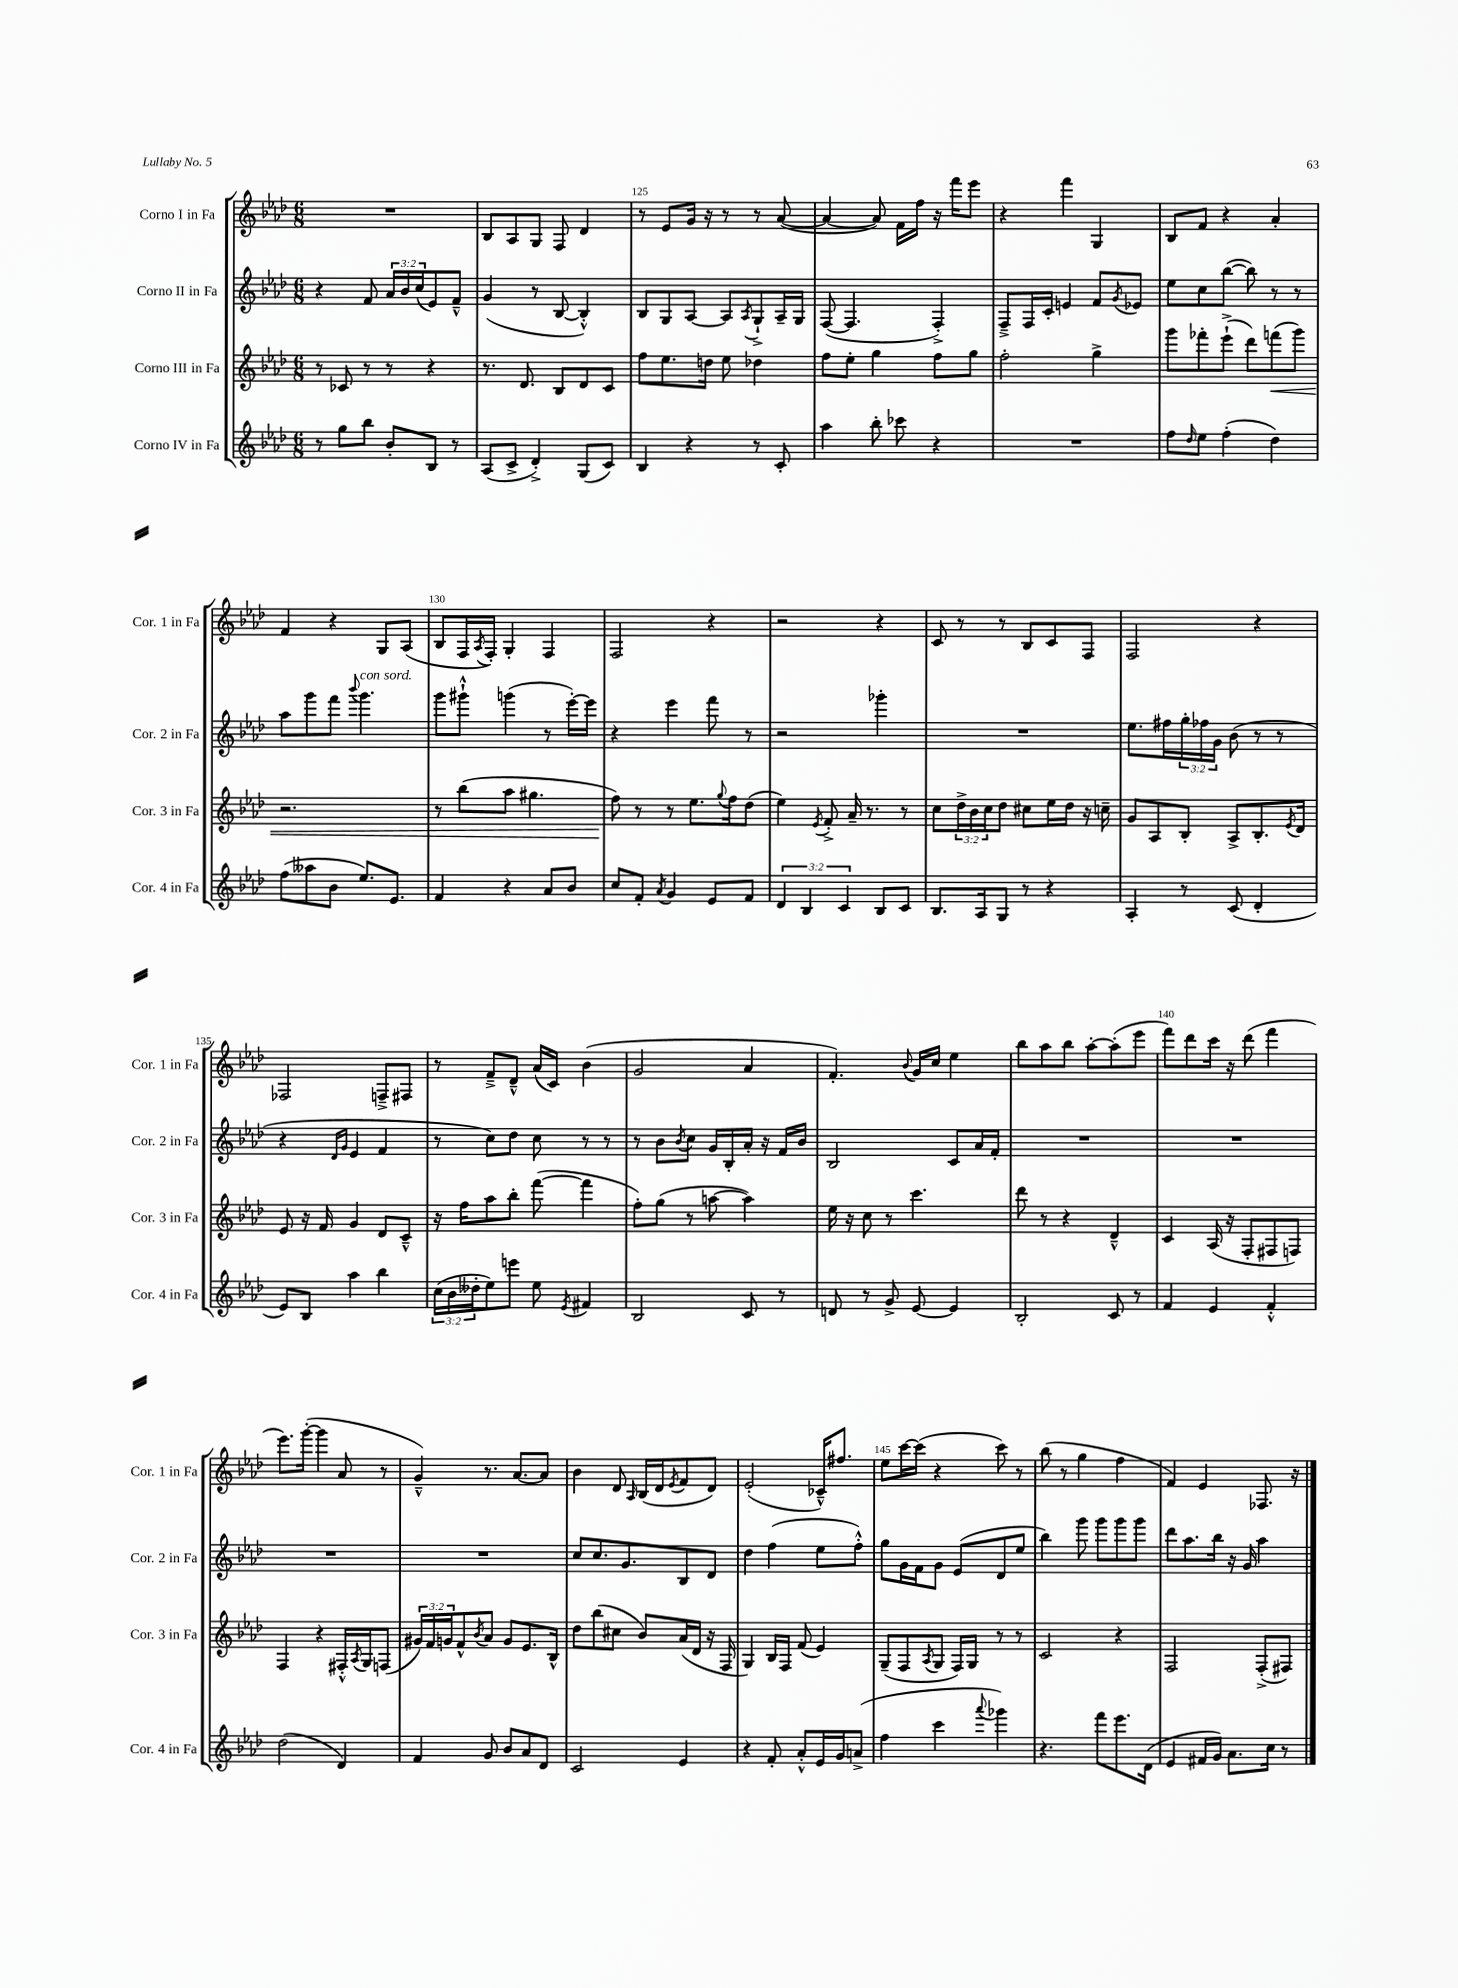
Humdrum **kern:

**kern	**kern	**dynam	**kern	**kern
*part4	*part3	*part3	*part2	*part1
*staff4	*staff3	*staff3	*staff2	*staff1
*I"Corno IV in Fa	*I"Corno III in Fa	*	*I"Corno II in Fa	*I"Corno I in Fa
*I'Cor. 4 in Fa	*I'Cor. 3 in Fa	*	*I'Cor. 2 in Fa	*I'Cor. 1 in Fa
*clefG2	*clefG2	*	*clefG2	*clefG2
*k[b-e-a-d-]	*k[b-e-a-d-]	*	*k[b-e-a-d-]	*k[b-e-a-d-]
*M6/8	*M6/8	*	*M6/8	*M6/8
=123	=123	=123	=123	=123
8r	8r	.	4r	2.r
8gg\L	8c-X/	.	.	.
8bb-\J	8r	.	8f/	.
8b-'/L	8r	.	24a-/LL	.
.	.	.	24b-/	.
.	.	.	(24cc/J	.
8B-/J	4r	.	8e-/)	.
8r	.	.	8f~^^/J	.
=124	=124	=124	=124	=124
(8A-/L	8.r	.	(4g/	8B-/L
8c^/J	.	.	.	8A-/
.	8.d-/	.	.	.
4d-'^/)	.	.	8r	8G/J
.	8B-/L	.	[8B-/	8F/
(8G/L	8d-/	.	4B-'^^/])	4d-/
8c/J)	8c/J	.	.	.
=125	=125	=125	=125	=125
4B-/	8ff\L	.	8B-/L	8r
.	8.ee-\	.	8G/	8e-/L
4r	.	.	[8A-/J	16g/Jk
.	16ddn\Jk	.	.	16r
.	8ee-\	.	8A-/L]	8r
.	.	.	8qA-/	.
8r	4dd-X\	.	8G`^/	8r
8c'/	.	.	16A-~/L	([8a-/
.	.	.	16G/JJ	.
=126	=126	=126	=126	=126
4aa-\	8ff\L	.	([8F/	4a-/_
.	8ee-'\J	.	4.F/]	.
8bb-'\	4gg\	.	.	8a-/])
8ccc-X\	.	.	.	16f\LL
.	.	.	.	16ff\JJ
4r	8ff\L	.	4F'^/)	16r
.	.	.	.	16fff\KL
.	8gg\J	.	.	8eee-\J
=127	=127	=127	=127	=127
2.r	2ff'\	.	8F~^/L	4r
.	.	.	16F/L	.
.	.	.	16c'/JJ	.
.	.	.	4en/	4fff\
.	4gg^\	.	8f/L	4G/
.	.	.	8qg/	.
.	.	.	8e-X/J	.
=128	=128	=128	=128	=128
8ff\L	8ggg\L	.	8ee-\L	8B-/L
16qqdd-/	.	.	.	.
8ee-\J	8fff-X'\	.	8cc\	8f/J
(4ff'\	(8eee-`^\J	.	([8bb-\J	4r
.	8ddd-\L)	.	8bb-\])	.
!	!	!LO:HP:b	!	!
4dd-\)	(8fffn\	<	8r	4a-'/
.	8ggg\J)	.	8r	.
!!LO:LB:g=z
=129	=129	=129	=129	=129
(8ff\L	2.r	.	8aa-\L	4f/
8aa--X\	.	.	8ggg\	.
8b-\J	.	.	8fff\J	4r
.	.	.	8qqbbb-/	.
!	!	!	!LO:TX:a:i:t=con sord.	!
8.ee-/L)	.	.	4.ggg\	.
.	.	.	.	8G/L
8.e-/J	.	.	.	.
.	.	.	.	(8A-/J
=130	=130	=130	=130	=130
4f/	8r	.	8ggg\L	8B-/L
.	(8bb-\L	.	8ggg#X`^^\J	16F/L
.	.	.	.	8qA-/
.	.	.	.	16F'/JJ)
4r	8aa-\J	.	(4gggn\	4G'/
.	4.gg#X\	.	.	.
8a-/L	.	.	8r	4F/
8b-/J	.	.	[16eee-'\LL)	.
.	.	.	16eee-\JJ]	.
=131	=131	=131	=131	=131
8cc/L	8ff\)	.	4r	2F/
8f'/J	8r	[	.	.
8qa-/	.	.	.	.
4g/	8r	.	4eee-\	.
.	8.ee-\L	.	.	.
8e-/L	.	.	8fff\	4r
.	8qqgg/	.	.	.
.	16ff\k	.	.	.
8f/J	(8dd-\J	.	8r	.
=132	=132	=132	=132	=132
6d-/	4ee-\)	.	2r	2r
6B-/	.	.	.	.
.	8qe-/	.	.	.
.	8f'^/	.	.	.
6c/	.	.	.	.
.	16a-~/	.	.	.
.	8.r	.	.	.
8B-/L	.	.	4ggg-X'\	4r
8c/J	8r	.	.	.
=133	=133	=133	=133	=133
8.B-/L	8cc\L	.	2.r	8c/
.	24dd-^\L	.	.	8r
.	24b-\	.	.	.
16A-/k	.	.	.	.
.	24cc\J	.	.	.
8G/J	8dd-\J	.	.	8r
8r	8cc#X\L	.	.	8B-/L
4r	16ee-\L	.	.	8c/
.	16dd-\JJ	.	.	.
.	16r	.	.	8F/J
.	16ccn~\	.	.	.
=134	=134	=134	=134	=134
4A-'/	8g/L	.	8.ee-\L	2F/
.	8A-/	.	.	.
.	.	.	16ff#X\L	.
8r	8B-'/J	.	24gg'\	.
.	.	.	24ff-X\	.
.	.	.	24g\JJ	.
(8c/	8A-^/L	.	(8b-\	.
4d-'/	8.B-'/	.	8r	4r
.	.	.	8r	.
.	8qe-/	.	.	.
.	16d-/Jk	.	.	.
!!LO:LB:g=z
=135	=135	=135	=135	=135
8e-/L)	8e-/	.	4r	2F-X/
8B-/J	16r	.	.	.
.	16f/	.	.	.
.	.	.	16qqd-/LL	.
.	.	.	16qqg/JJ	.
4aa-\	4g/	.	4e-/	.
4bb-\	8d-/L	.	4f/	8Fn~^/L
.	8c~^^/J	.	.	8F#X/J
=136	=136	=136	=136	=136
(24cc\LL	16r	.	8r	8r
24b-\	.	.	.	.
.	16ff\KL	.	.	.
24dd--X'\J	.	.	.	.
8ee-\)	8aa-\	.	8cc\L)	8f~^/L
8eeen\J	8bb-'\J	.	8dd-\J	8d-~^^/J
8ee-\	([8fff\	.	8cc\	(16a-/LL
.	.	.	.	16c/JJ)
8qe-/	.	.	.	.
4f#X/	4fff\]	.	8r	(4b-\
.	.	.	8r	.
=137	=137	=137	=137	=137
2B-/	8ff'\L)	.	8r	2g/
.	(8gg\J	.	8b-\L	.
.	.	.	8qb-/	.
.	8r	.	8cc\J	.
.	[8aan\	.	16g/LL	.
.	.	.	16B-'/	.
8c/	4aa\])	.	16a-'/JJ	4a-/
.	.	.	16r	.
8r	.	.	16f/LL	.
.	.	.	16b-/JJ	.
=138	=138	=138	=138	=138
8dn/	16ee-\	.	2B-/	4.f'/)
.	16r	.	.	.
8r	8cc\	.	.	.
8g^/	8r	.	.	.
.	.	.	.	8qqb-/
[8e-/	4.ccc\	.	.	16g/LL
.	.	.	.	16cc/JJ
4e-/]	.	.	8c/L	4ee-\
.	.	.	16a-/L	.
.	.	.	16f'/JJ	.
=139	=139	=139	=139	=139
2B-'/	8ddd-\	.	2.r	8bb-\L
.	8r	.	.	8aa-\
.	4r	.	.	8bb-\J
.	.	.	.	[8aa-'\L
8c/	4d-~^^/	.	.	(8aa-'\]
8r	.	.	.	8eee-\J
=140	=140	=140	=140	=140
4f/	4c/	.	2.r	8fff\L)
.	.	.	.	8ddd-\
4e-/	(16A-/	.	.	16ccc\Jk
.	16r	.	.	16r
.	8F'/L	.	.	(8ddd-\
4f'^^/	8F#X/	.	.	4fff\
.	8Fn/J)	.	.	.
!!LO:LB:g=z
=141	=141	=141	=141	=141
(2dd-\	4F/	.	2.r	8.eee-\L)
.	.	.	.	([16ggg'\Jk
.	4r	.	.	4ggg\]
4d-/)	16F#X'^^/LL	.	.	8a-/
.	8qA-/	.	.	.
.	16G/J	.	.	.
.	(8Fn/J	.	.	8r
=142	=142	=142	=142	=142
4f/	24g#X/LL)	.	2.r	4g~^^/)
.	24f/	.	.	.
.	24gn/J	.	.	.
.	8f^^/	.	.	.
.	8qb-/	.	.	.
8g/	8a-/J	.	.	8.r
8b-/L	8g/L	.	.	.
.	.	.	.	[8.a-/L
8a-/	8.e-/	.	.	.
8d-/J	.	.	.	8a-/J]
.	16B-^^/Jk	.	.	.
=143	=143	=143	=143	=143
2c/	8dd-\L	.	8cc/L	4b-\
.	(8bb-\	.	8.cc/	.
.	8cc#X\J	.	.	8d-/
.	.	.	8.g/	.
.	.	.	.	16qqA-/
.	8b-/L)	.	.	(16B-/LL
.	.	.	.	16d-/J
.	.	.	.	8qe-/
4e-/	(16a-/L	.	8B-/	8f/
.	16d-/JJ	.	.	.
.	16r	.	8d-/J	8d-/J)
.	16F/	.	.	.
=144	=144	=144	=144	=144
4r	4G/)	.	4dd-\	(2e-'/
8f'/	16B-/LL	.	(4ff\	.
.	16F/JJ	.	.	.
8a-'^^/L	(8f/	.	.	.
16e-/L	4e-/)	.	8ee-\L	16c-X~^^/KL)
16g/J	.	.	.	8.ff#X/J
(8an^/J	.	.	8ff'^^\J)	.
=145	=145	=145	=145	=145
4ff\	(8G~/L	.	8gg\L	8ee-\L
.	8F/	.	16g\L	[16ccc\L
.	.	.	16f\J	(16ccc\JJ]
.	8qA-/	.	.	.
4ccc\	8G/J	.	8g\J	4r
.	16F/LL)	.	(8e-/L	.
.	16G/JJ	.	.	.
8qqaaa-/	.	.	.	.
4ggg-X\)	8r	.	8d-/	8ccc\)
.	8r	.	8ee-/J	8r
=146	=146	=146	=146	=146
4.r	2c/	.	4bb-\)	(8bb-\
.	.	.	.	8r
.	.	.	8ggg\	4gg\
8fff\L	.	.	8ggg\L	.
8.eee-\	4r	.	8ggg\	4ff\
.	.	.	8ggg\J	.
(16d-\Jk	.	.	.	.
=147	=147	=147	=147	=147
4e-/	2F/	.	8ddd-\L	4f/)
.	.	.	8.aa-\	.
16f#X/LL	.	.	.	4e-/
16g/JJ)	.	.	16bb-\Jk	.
8.a-\L	.	.	16r	.
.	.	.	16g/	.
.	(8F'^/L	.	4aa-\	8.F-X/
16cc\Jk	.	.	.	.
8r	8F#X/J)	.	.	.
.	.	.	.	16r
==	==	==	==	==
*-	*-	*-	*-	*-
